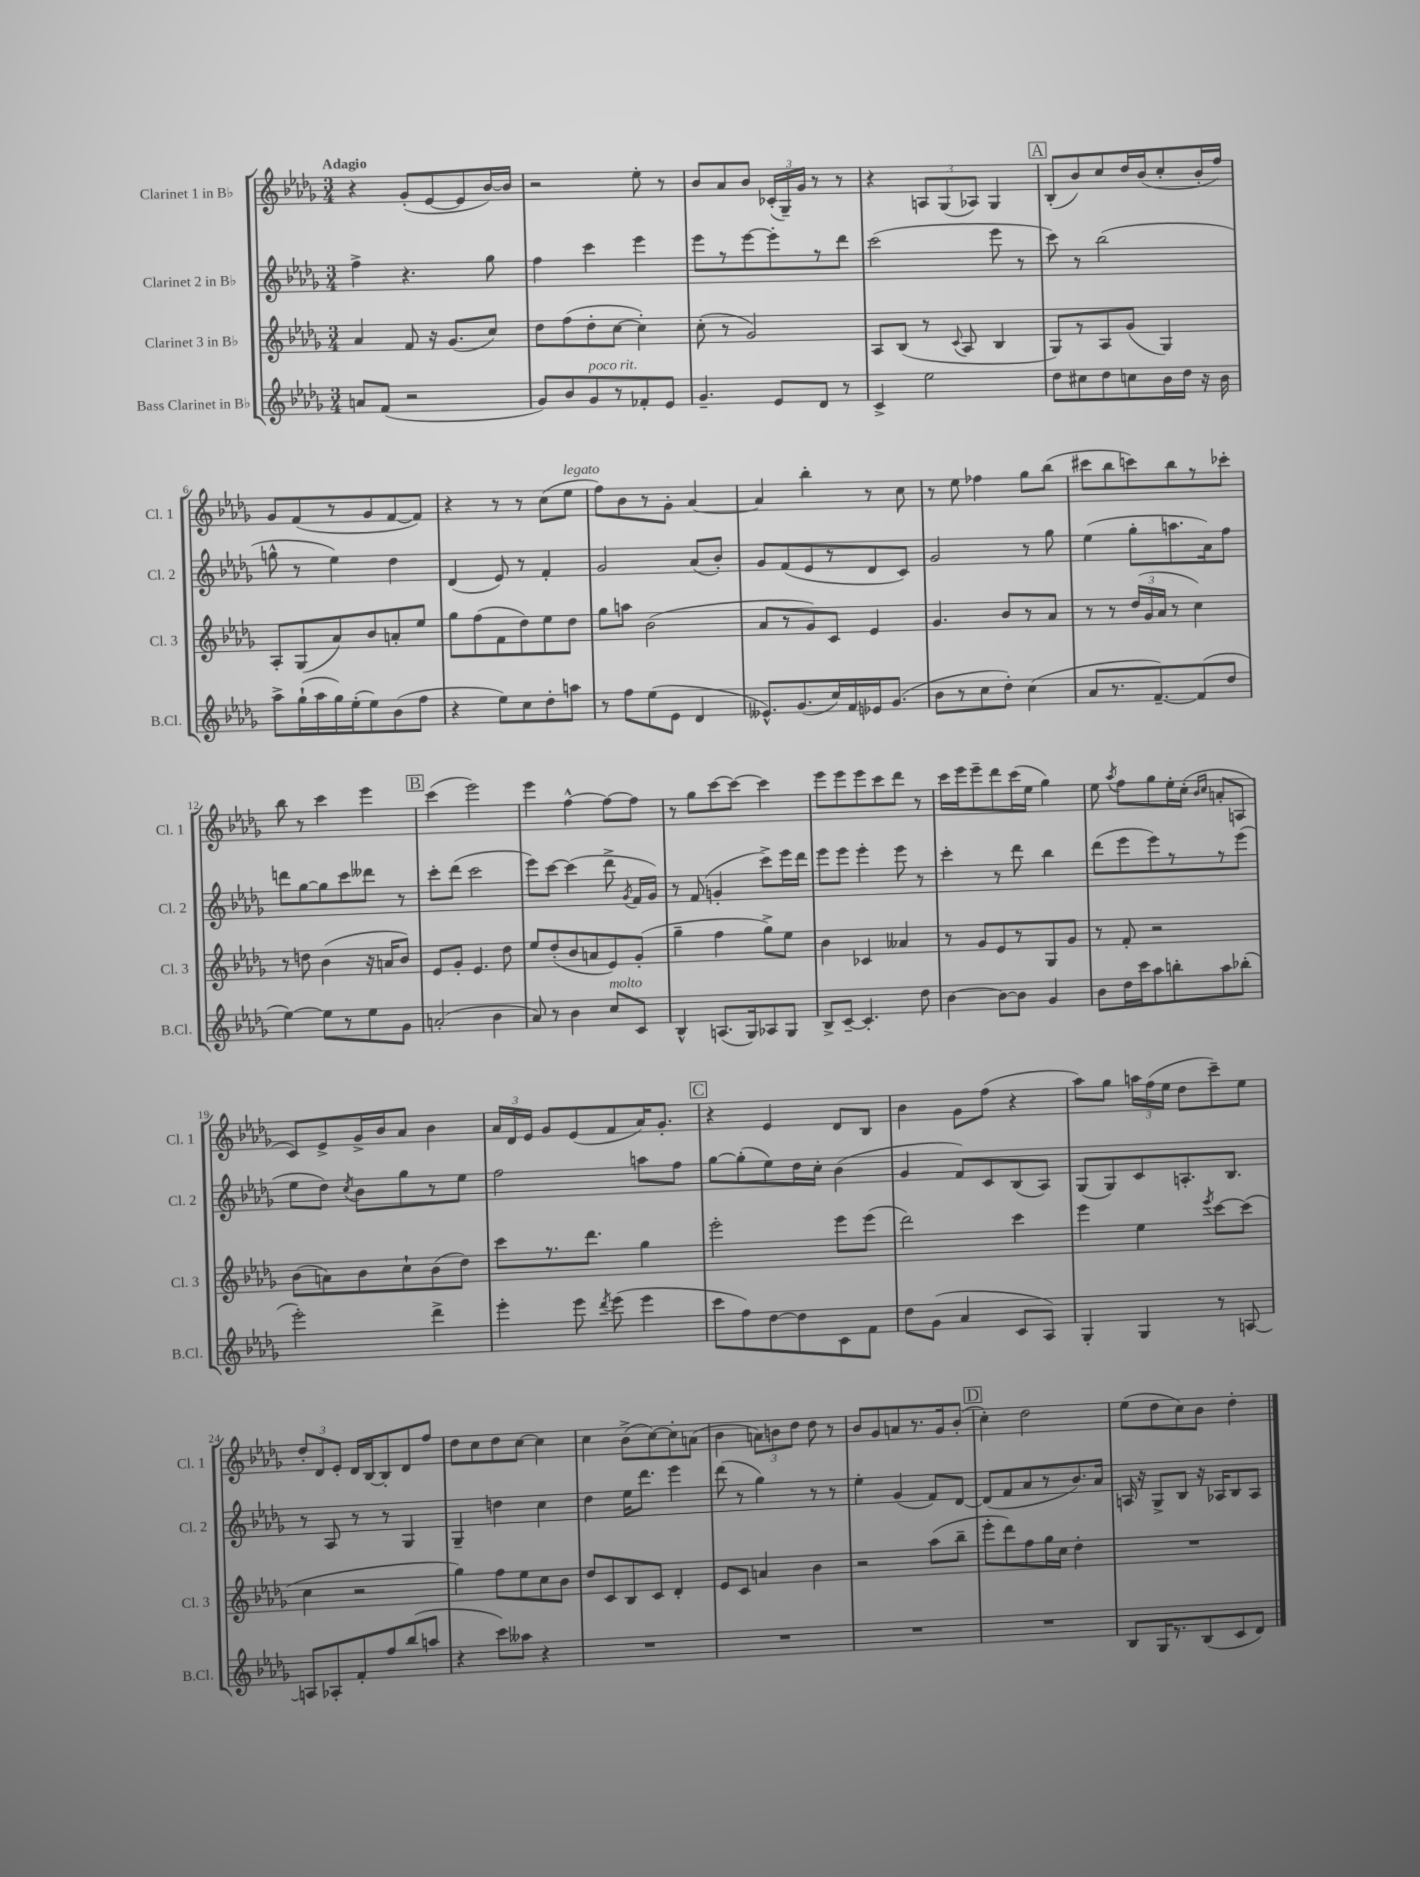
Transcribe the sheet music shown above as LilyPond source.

<<
\new StaffGroup <<
\new Staff = "s0" \with { instrumentName = "Clarinet 1 in Bb" shortInstrumentName = "Cl. 1" } {
    \clef treble \key des \major \numericTimeSignature \time 3/4 \tempo "Adagio"
    \autoBeamOff r4 ges'8[-.( ees'8~ ees'8 bes'16~) bes'16] |
    r2 ees''8-. r8 |
    bes'8[ aes'8 bes'8] \tuplet 3/2 { ces'16[-.( ges16--) ges'16] } r8 r8 |
    r4 \tuplet 3/2 { a8[ ges8( aes8]) } ges4 |
    \mark \markup { \box "A" } bes8[-.( bes'8) c''8 des''16 bes'16( c''8-. bes'16-. f''16]) |
    ges'8[ f'8( r8 ges'8 f'8~ f'8]) |
    r4 r8 r8 c''8[( ees''8]^\markup { \italic "legato" } |
    f''8[) bes'8 r8 ges'8]-. aes'4~ |
    aes'4 bes''4-. r8 c''8 |
    r8 ees''8 fes''4 ges''8[ bes''8]( |
    cis'''8[ bes''8 c'''8) bes''8 r8 ces'''8]-. |
    bes''8 r8 c'''4 ees'''4 |
    \mark \markup { \box "B" } c'''4( ees'''2) |
    ees'''4 f''4~-^ f''8[~ f''8] |
    r8 ges''8[ c'''8~ c'''8]~ c'''4 |
    ees'''8[ ees'''8 ees'''8 c'''8 des'''8] r8 |
    c'''16[ ees'''16 ees'''8-- des'''8 c'''16( ees''16] ges''4) |
    ees''8 \acciaccatura { aes''8 } f''8[ ges''8 ees''16-. c''16]-.( \grace { bes'16[ c''16] } a'8[-. a8] |
    c'8[) ees'8-> ges'16-> bes'16 aes'8] bes'4 |
    \tuplet 3/2 { aes'16[ des'16 ees'16] } ges'8[ ees'8( f'8 aes'16) ges'8.]-. |
    \mark \markup { \box "C" } r4 ees'4 des'8[ bes8] |
    bes'4 ges'8[ f''8]( r4 |
    aes''8[) ges''8] \tuplet 3/2 { a''16[ f''16( ees''16] } des''8[ c'''8--) ees''8] |
    \tuplet 3/2 { des''8[-. des'8 ees'8]-. } des'16[ bes16~ bes8-. des'8 f''8] |
    des''8[ c''8 des''8 c''8]~ c''4 |
    c''4 bes'8[->( c''8~) c''8-. a'8]( |
    bes'4 \tuplet 3/2 { a'8[) b'8 des''8] } des''8 r8 |
    bes'8[ ges'8 a'8 r8. ges'16 bes'8]-.( |
    \mark \markup { \box "D" } c''4-.) des''2 |
    ees''8[( des''8 c''8) bes'8] des''4-. \bar "|." |
}
\new Staff = "s1" \with { instrumentName = "Clarinet 2 in Bb" shortInstrumentName = "Cl. 2" } {
    \clef treble \key des \major \numericTimeSignature \time 3/4
    \autoBeamOff f''4-> r4. ges''8 |
    f''4 c'''4 ees'''4 |
    ees'''8[ r8 ees'''8~ ees'''8-. r8 des'''8] |
    c'''2( ees'''8 r8 |
    \mark \markup { \box "A" } c'''8) r8 bes''2( |
    g''8-^ r8 ees''4) des''4 |
    des'4( ees'8) r8 f'4-. |
    ges'2 aes'8[( bes'8]-.) |
    ges'8[ f'8( ees'8 r8 des'8 c'8]) |
    ges'2 r8 ges''8 |
    ees''4( ges''8[-. a''8. aes'16) f''8] |
    d'''8[ ges''8~ ges''8 c'''8 deses'''8] r8 |
    \mark \markup { \box "B" } c'''8[-. des'''8]( c'''2 |
    ees'''8[) c'''8]~ c'''4( des'''8-> \acciaccatura { ges'8 } f'16[ ges'16]) |
    r8 f'8( g'4-. c'''8[->) ees'''16 des'''16] |
    ees'''8[ ees'''8] ees'''4-. ees'''8 r8 |
    c'''4-. r8 des'''8 bes''4 |
    des'''8[( ees'''8 ees'''8) r8 r8 ees'''8]( |
    ees''8[ des''8]) \acciaccatura { c''8 } bes'8[ ges''8 r8 ees''8] |
    f''2 a''8[ f''8] |
    \mark \markup { \box "C" } ges''8[~ ges''8-.( ees''8) des''16 c''16]-. bes'4( |
    ges'4 f'8[) c'8 bes8( aes8]) |
    ges8[( ges8) c'8 a8.-. bes8.] |
    r8 aes8 r8 r8 ges4 |
    ges4-- d''4 c''4 |
    des''4 ees''16[ des'''8.] ees'''4 |
    des'''8( r8 ges''4) r8 r8 |
    ees''4-. ges'4( f'8[) des'8]~ |
    \mark \markup { \box "D" } des'8[( f'8 aes'8 r8 bes'8.) aes'16] |
    a16 r16 ges8[-> bes8] r16 aes16[ bes8 aes8] \bar "|." |
}
\new Staff = "s2" \with { instrumentName = "Clarinet 3 in Bb" shortInstrumentName = "Cl. 3" } {
    \clef treble \key des \major \numericTimeSignature \time 3/4
    \autoBeamOff aes'4 f'8 r16 ges'8.[( c''8]) |
    des''8[ f''8( des''8-. c''8]~ c''4-.) |
    c''8-.( r8 ges'2) |
    aes8[ bes8]( r8 \appoggiatura { c'8 } aes8 bes4 |
    \mark \markup { \box "A" } ges8[) r8 aes8 ges'8]( ges4) |
    aes8[-. ges8( aes'8) bes'8 a'8-. ees''8] |
    ges''8[ f''8( f'8 des''8) ees''8 des''8] |
    ges''8[ a''8] bes'2( |
    aes'8[ r8 ges'8) c'8] ees'4 |
    ges'4. bes'8[ r8 aes'8] |
    r8 r8 \tuplet 3/2 { des''16[( ges'16 aes'16] } r8 c''4) |
    r8 d''8 bes'4( r16 a'16[ bes'8]) |
    \mark \markup { \box "B" } ees'8[ ges'8]-. ees'4. des''8 |
    ees''8[ des''8-.( bes'8 a'8 ees'8) ges'8]-.( |
    ges''4-- f''4 ges''8[->) ees''8] |
    bes'4 ces'4 aeses'4 |
    r8 ges'8[ ees'8 r8 ges8 ges'8] |
    r8 f'8-. r2 |
    bes'8[( a'8) bes'8 c''8-! bes'8( des''8]) |
    c'''8[ r8. des'''8.] ges''4 |
    \mark \markup { \box "C" } ees'''2-. ees'''8[ ees'''8]( |
    des'''2) c'''4 |
    ees'''4 ees''4 \acciaccatura { ees'''8 } c'''8[~ c'''8]( |
    c''4 r2 |
    ges''4) f''8[ ees''8 c''8 bes'8] |
    des''8[ c'8 bes8 c'8] des'4-. |
    ees'8[ c'8] a'4 bes'4 |
    r2 aes''8[( bes''8]-- |
    \mark \markup { \box "D" } ees'''8[-. des'''8) f''8 ges''16 c''16] des''4-. |
    R2. \bar "|." |
}
\new Staff = "s3" \with { instrumentName = "Bass Clarinet in Bb" shortInstrumentName = "B.Cl." } {
    \clef treble \key des \major \numericTimeSignature \time 3/4
    \autoBeamOff a'8[ f'8]( r2 |
    ges'8[) bes'8 ges'8^\markup { \italic "poco rit." } r8 fes'8-. ees'8] |
    ges'4.-- ees'8[ des'8] r8 |
    c'4-> ees''2 |
    \mark \markup { \box "A" } des''8[ cis''8 des''8 c''8 bes'16 des''16] r16 bes'16 |
    aes''8[-> ges''16-!( aes''16 ges''16) ees''16-.( ees''8) bes'8( f''8] |
    r4 ees''8[) c''8 des''8-. a''8] |
    r8 f''8[ ees''8( ees'8] des'4 |
    eeses'8.[-^) ges'8.( c''16) f'16 ees'16 ges'8.]( |
    bes'8[ r8 c''8 des''8]-.) c''4( |
    aes'8[ r8. f'8.~--) f'8( des''8] |
    ees''4~) ees''8[ r8 ees''8 ges'8] |
    \mark \markup { \box "B" } a'2-.( bes'4 |
    aes'8) r8 bes'4 c''8[^\markup { \italic "molto" } c'8] |
    bes4-^ a8.[( ges16) aes8 ges8] |
    bes8[-> c'8]~-- c'4.-. des''8 |
    bes'4~ bes'8[~ bes'8] ges'4 |
    bes'8[ des''16 c'''16 aes''8 b''8-. aes''8 bes''8]-.( |
    ees'''2-.) des'''4-> |
    ees'''4-. ees'''8 \acciaccatura { des'''8 } ees'''8( ees'''4 |
    \mark \markup { \box "C" } c'''8[ f''8) des''8~ des''8 c'8 f'8] |
    des''8[ ges'8]( aes'4 c'8[ aes8]) |
    ges4-. ges4 r8 a8~ |
    a8[ aes8-. f'8-. f''8 bes''8( a''8] |
    r4 c'''8[) aeses''8] r4 |
    R2. |
    R2. |
    R2. |
    \mark \markup { \box "D" } R2. |
    bes8[ ges16 r8. bes8( c'8 des'8]) \bar "|." |
}
>>
>>
